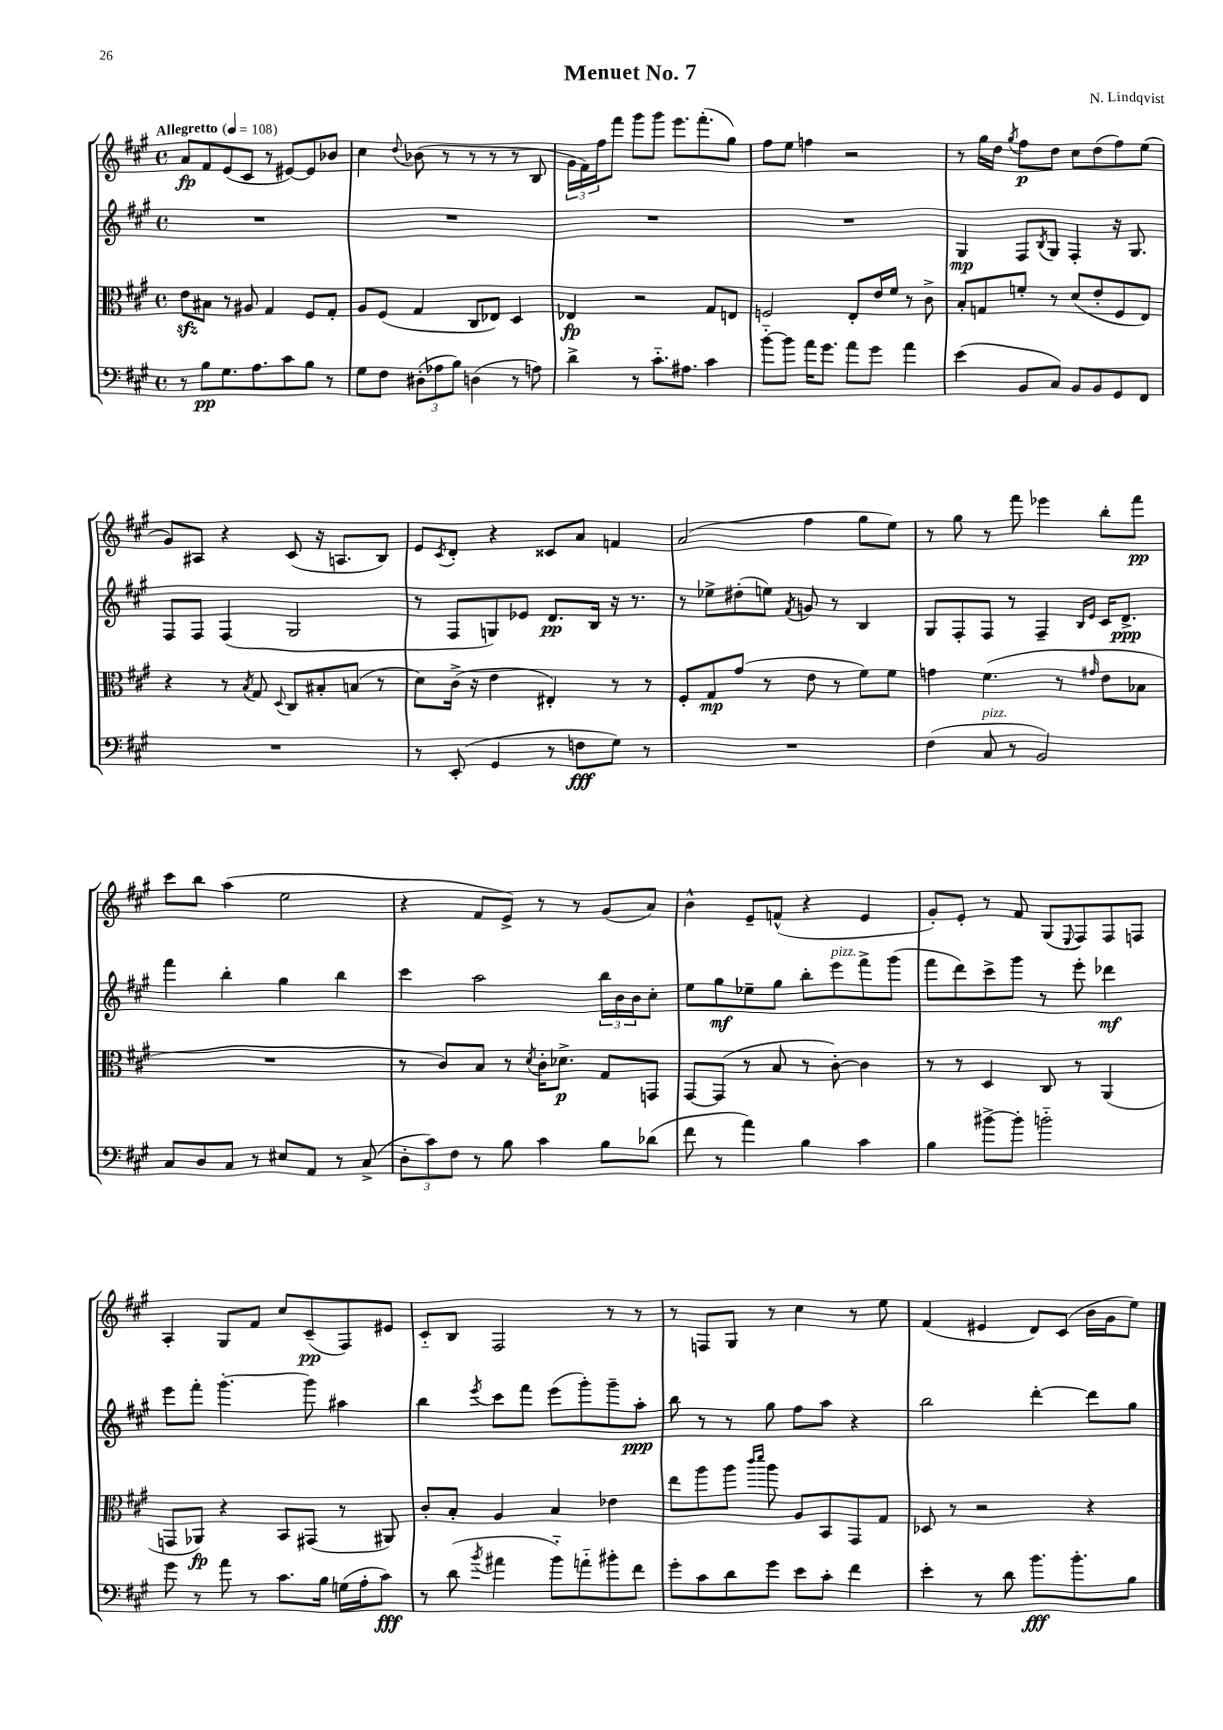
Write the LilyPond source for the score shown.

\header { title = "Menuet No. 7" composer = "N. Lindqvist" }
<<
\new StaffGroup <<
\new Staff = "s0" {
    \clef treble \key a \major \defaultTimeSignature \time 4/4 \tempo "Allegretto" 4 = 108
    a'8\fp fis'8 e'8( cis'8 r8 eis'8~) eis'8 bes'8 |
    cis''4 \appoggiatura { d''8 } bes'8( r8 r8 r8 r8 b8 |
    \tuplet 3/2 { gis'16 fis'16) fis''16 } fis'''8 gis'''8 gis'''8 e'''8. fis'''8.-.( gis''8) |
    fis''8 e''8 f''4 r2 |
    r8 gis''16 d''16 \acciaccatura { gis''8 } fis''8\p d''8 cis''8 d''8( fis''8) e''8( |
    gis'8) ais8 r4 cis'8( r16 a8. b8) |
    e'8 \acciaccatura { cis'8 } d'8-. r4 cisis'8 a'8 f'4 |
    a'2( fis''4 gis''8 e''8) |
    r8 gis''8 r8 fis'''8 ees'''4 b''8-. fis'''8\pp |
    cis'''8 b''8 a''4( e''2 |
    r4 fis'8 e'8->) r8 r8 gis'8( a'8) |
    b'4-^ e'8-- f'8-^( r4 e'4 |
    gis'8-.) e'8-. r8 fis'8 gis8( \appoggiatura { e8 } fis8) fis8 f8 |
    a4-. gis8 fis'8 cis''8 cis'8--\pp( fis8) eis'8 |
    cis'8-_ b8 fis2 r8 r8 |
    r8 f8 gis8 r8 cis''4 r8 e''8 |
    fis'4( eis'4 d'8) cis'8( b'16 gis'16 e''8) \bar "|." |
}
\new Staff = "s1" {
    \clef treble \key a \major \defaultTimeSignature \time 4/4
    R1 |
    R1 |
    R1 |
    R1 |
    gis4\mp fis8 \acciaccatura { b8 } gis8 fis4-. r16 gis8. |
    fis8 fis8 fis4( gis2 |
    r8 fis8 g8) ees'8 d'8.\pp b16 r16 r8. |
    r8 ees''8-> dis''8-.( e''8) \acciaccatura { fis'8 } g'8 r8 b4 |
    gis8 fis8-. fis8 r8 fis4-- \grace { b16 e'16 } cis'16 d'8.->\ppp |
    fis'''4 b''4-. gis''4 b''4 |
    cis'''4 a''2 \tuplet 3/2 { b''16 b'16 b'16 } cis''8-. |
    e''8 gis''8\mf ees''8-- gis''8 b''8-. e'''8^\markup { \italic "pizz." } fis'''8-> gis'''8( |
    fis'''8 d'''8) cis'''8-> gis'''8 r8 e'''8-. des'''4\mf |
    e'''8 fis'''8-. gis'''4.~-. gis'''8 ais''4 |
    b''4 \acciaccatura { e'''8 } cis'''8 fis'''8 e'''8( gis'''8-.) gis'''8-- a''8-.\ppp |
    b''8 r8 r8 gis''8 fis''8 a''8 r4 |
    b''2 d'''4~-. d'''8 gis''8 \bar "|." |
}
\new Staff = "s2" {
    \clef alto \key a \major \defaultTimeSignature \time 4/4
    e'8\sfz bis8 r8 ais8 gis4 fis8 gis8-. |
    a8 fis8( gis4 cis8 ees8) d4 |
    ees4\fp r2 gis8 e8 |
    f2 e8-. e'16 fis'16 r8 cis'8-> |
    b8-. g8 f'8-. r8 d'8( e'8-. fis8 e8) |
    r4 r8 \acciaccatura { b8 } gis8 \appoggiatura { d8 } cis8 bis8-. b8( r8 |
    d'8) cis'16->( r16 e'4 eis4-.) r8 r8 |
    fis8-. gis8\mp gis'8( r8 e'8 r8 fis'8) fis'8 |
    g'4 fis'4.( r8 \grace { gis'16 } e'8 bes8 |
    R1 |
    r8 cis'8) b8 r8 \acciaccatura { d'8 } cis'16-. des'8.->\p gis8 g,8 |
    gis,8~ gis,8( r8 b8 r8 cis'8~-.) cis'4 |
    r8 r8 d4 cis8 r8 a,4( |
    g,8 aes,8\fp) r4 b,8 gis,8( r8 ais,8) |
    cis'8-. b8-. a4 b4 ees'4 |
    e''8 a''8 a''8 \grace { cis'''16 d'''16 } a''8 a8 b,8 gis,8 gis8 |
    des8 r8 r2 r4 \bar "|." |
}
\new Staff = "s3" {
    \clef bass \key a \major \defaultTimeSignature \time 4/4
    r8 b8\pp gis8. a8. cis'8 b8 r8 |
    gis8 fis8 \tuplet 3/2 { dis8-.( aes8 b8) } d4( r8 a8) |
    d'4-> r8 cis'8.-_ ais8. cis'4 |
    b'8~-_ b'8 a'16 gis'8. a'8 gis'8 a'4 |
    e'4( b,8 cis8) b,8 b,8 gis,8 fis,8 |
    R1 |
    r8 e,8-.( gis,4 r8 f8\fff gis8) r8 |
    R1 |
    fis4( cis8^\markup { \italic "pizz." } r8 b,2) |
    cis8 d8 cis8 r8 eis8 a,8 r8 cis8->( |
    \tuplet 3/2 { d8-. cis'8) fis8 } r8 b8 cis'4 b8 des'8( |
    fis'8 r8 a'4) b4 cis'4 |
    b4 bis'8~-> bis'8-. b'2-_ |
    gis'8 r8 a'8 r8 cis'8. b16 g16( a16-. cis'8\fff) |
    r8 d'8( \acciaccatura { b'8 } ais'4 b'8-_) a'8-_ bis'8-. fis'8 |
    gis'8-. cis'8 d'8 gis'8 e'8 cis'8-. fis'4 |
    e'4-. r8 d'8 b'8.\fff b'8.-. b8 \bar "|." |
}
>>
>>
\layout { \context { \Score \remove "Bar_number_engraver" } }
